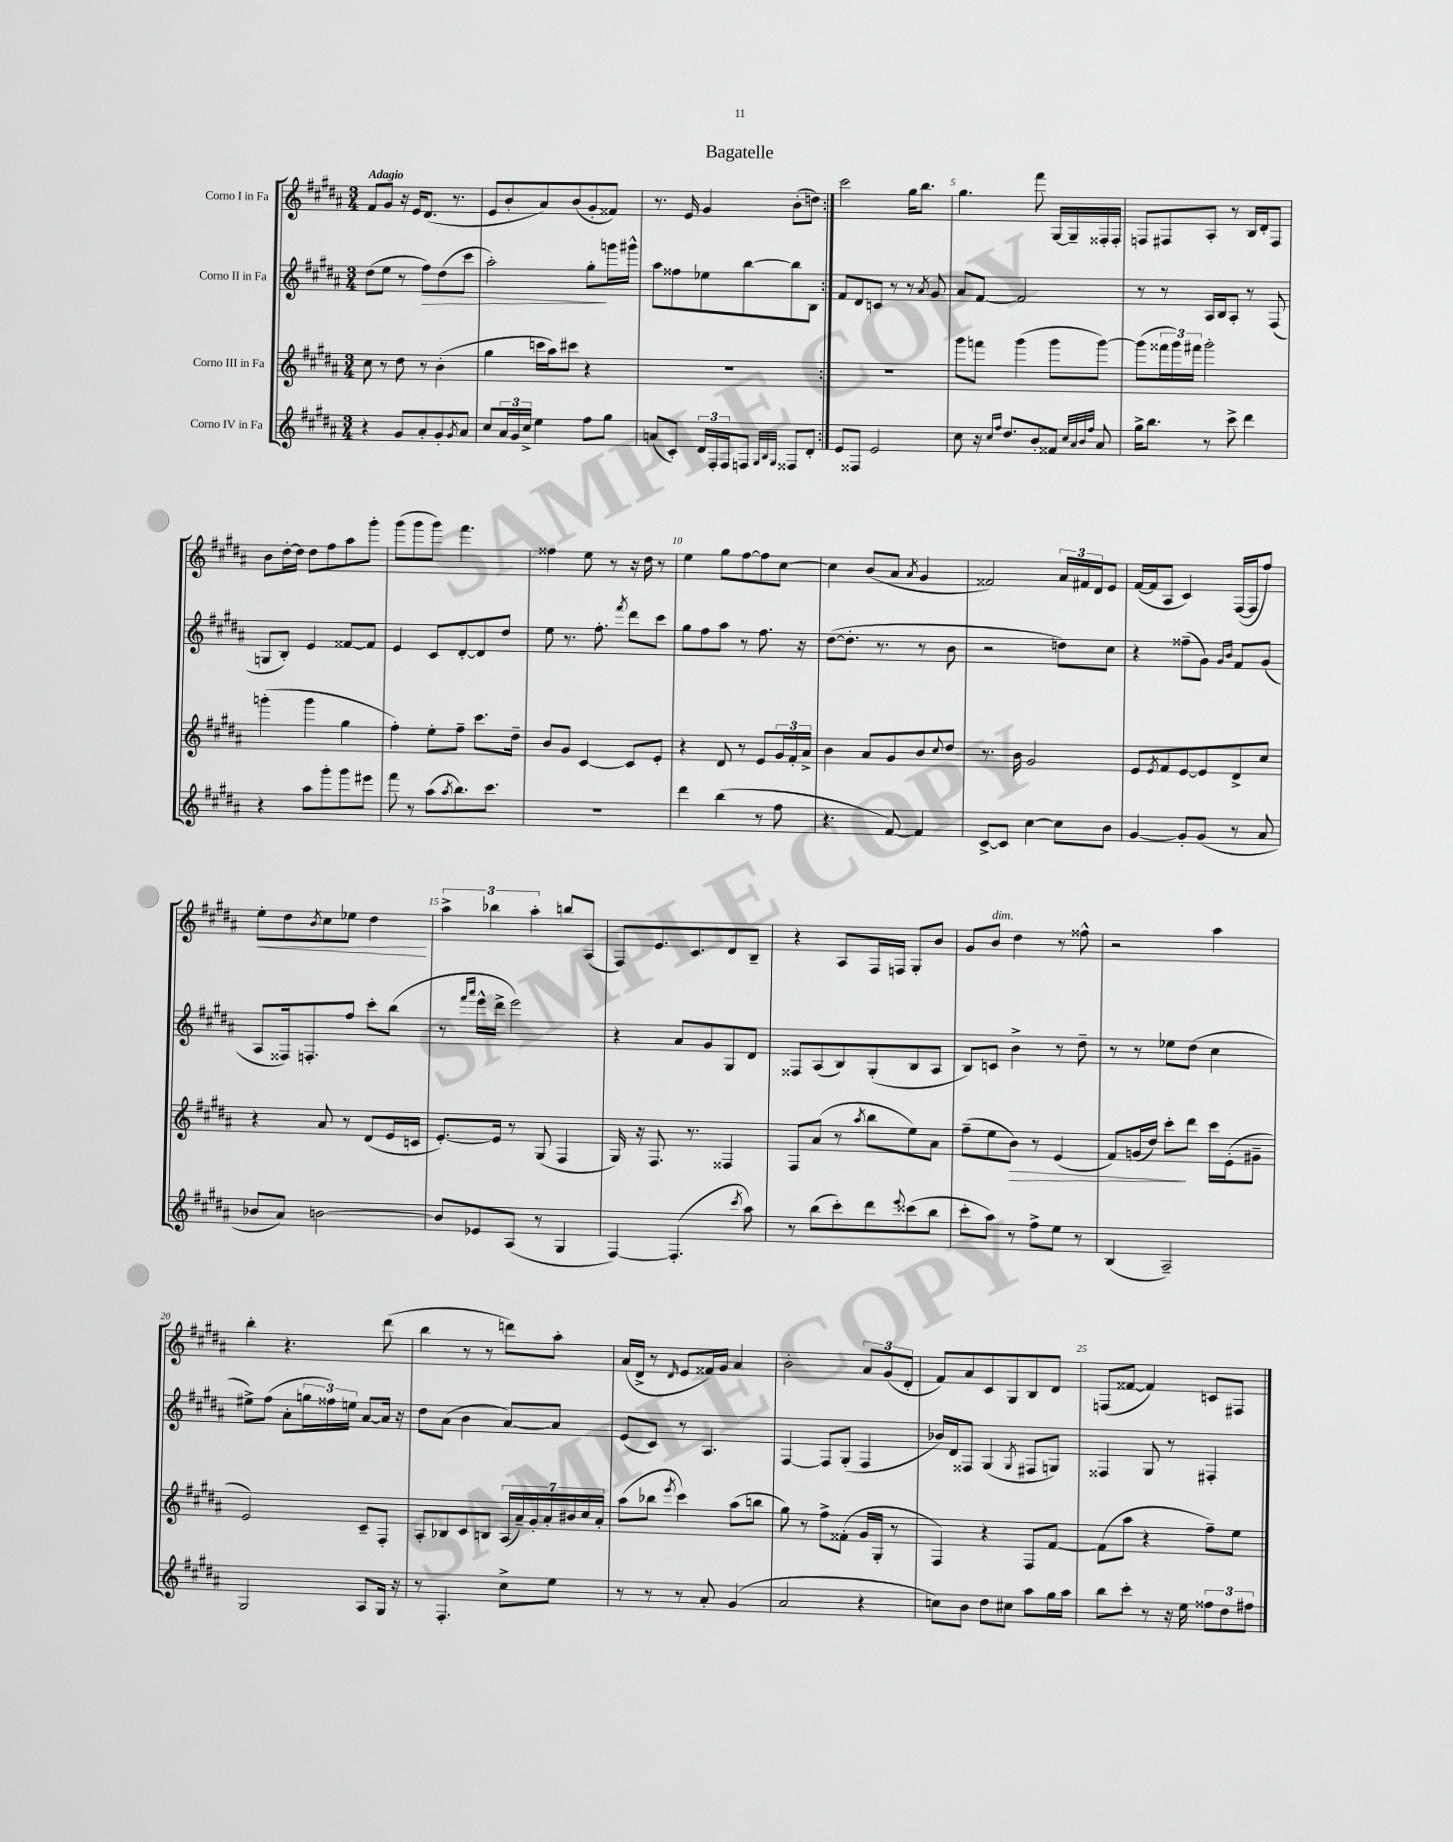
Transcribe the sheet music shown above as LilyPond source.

\header { title = "Bagatelle" }
<<
\new StaffGroup <<
\new Staff = "s0" \with { instrumentName = "Corno I in Fa" } {
    \clef treble \key b \major \numericTimeSignature \time 3/4 \tempo "Adagio"
    \repeat volta 2 { fis'8 gis'8 r16 e'16 dis'8.( r8. |
    e'8 b'8-. ais'8) b'8( gis'8-. fisis'8) |
    r8. e'16 gis'4 b'8-.( d''8) | }
    cis'''2 gis''16 b''8. |
    gis''4. fis'''8 gis16~ gis16-- fisis16-. fisis16-. |
    f8 fis8 ais8-. r8 b16 dis'16-. fis8 |
    b'8 dis''16~-. dis''16 dis''8 fis''8 ais''8 gis'''8-. |
    gis'''8( gis'''8 gis'''8) fis'''4. |
    fisis''4 e''8 r8 r16 dis''16 r8 |
    e''4 gis''8 fis''8~ fis''8 cis''8~ |
    cis''4 b'8( ais'8 \acciaccatura { ais'8 } gis'4 |
    fisis'2) \tuplet 3/2 { ais'16 fis'16 dis'16 } e'8 |
    fis'16~( fis'16 ais8 cis'4) fis16~( fis16 fis''8) |
    e''8-.\< dis''8 \acciaccatura { b'8 } cis''8 ees''8 dis''4\! |
    \tuplet 3/2 { ais''4-> bes''4 ais''4-. } b''8 ais8( |
    fis8) e'8. cis'8. dis'8 b8-- |
    r4 ais8 fis16 f16 gis8-. b'8 |
    gis'8 b'8^\markup { \italic "dim." } dis''4 r8 fisis''8-^ |
    r2 ais''4 |
    b''4-. r4. dis'''8( |
    b''4 r8 r8 d'''8) ais''8-. |
    ais'16( dis'16-> r8 \grace { dis'16 } e'8 fisis'16) gis'16 ais'4 |
    b'2-. \tuplet 3/2 { ais'8 gis'8( dis'8-. } |
    fis'8) ais'8 cis'8 gis8 b8 dis'8 |
    f8( fisis'8~ fisis'4) c'8 fis8 \bar "|." |
}
\new Staff = "s1" \with { instrumentName = "Corno II in Fa" } {
    \clef treble \key b \major \numericTimeSignature \time 3/4
    \repeat volta 2 { dis''8( e''8 r8 fis''8\>) dis''8( cis'''8 |
    ais''2-.) gis''8-.\! g'''16 gis'''16-^ |
    ais''8 fisis''8 ees''8 b''8~ b''8 b8 | }
    fis'8 dis'8 c'8 r8 r8 \acciaccatura { ais'8 } gis'8 |
    ais'8 fis'8~ fis'2 |
    r8 r8 ais16 b16 ais8-. r8 fis8( |
    g8 b8-.) e'4 fisis'8~ fisis'8 |
    e'4 cis'8 dis'8~-. dis'8 dis''8 |
    e''8 r8. fis''8.-. \acciaccatura { fis'''8 } dis'''8 cis'''8 |
    gis''8 fis''8 ais''8 r8 fis''8. r16 |
    dis''8~( dis''8.-. r8. r8 b'8 |
    r2 d''8) cis''8 |
    r4 fisis''8--( gis'8) \grace { gis'16 b'16 } fis'8 gis'8( |
    ais8 fisis16) f8.-. fis''8 cis'''8-. b''8( |
    r8 \grace { fis'''16 ais'''16 } e'''16-^ dis'''16-> e'''2) |
    r4 ais'8 gis'8 gis8 dis'8 |
    fisis8 ais8( b8) gis8-.( b8 ais8 |
    b8) c'8 b'4-> r8 dis''8-- |
    r8 r8 ees''8 dis''8( cis''4 |
    eis''8->) fis''8( ais'8-. \tuplet 3/2 { g''16 fisis''16) e''16 } ais'8~ ais'16 r16 |
    dis''8 ais'8( b'4 ais'8~) ais'8 |
    e'8( cis'8) r8 ais4. |
    fis4~ fis8 gis8-.( fis4 |
    bes'16) dis'16 fisis8 gis4( \acciaccatura { gis8 } fis8 g8) |
    fisis4 gis8 r8 fis4-. \bar "|." |
}
\new Staff = "s2" \with { instrumentName = "Corno III in Fa" } {
    \clef treble \key b \major \numericTimeSignature \time 3/4
    \repeat volta 2 { cis''8 r8 dis''8 r8 b'4-.( |
    gis''4 c'''16 ais''16) cis'''8 r4 |
    R2. | }
    R2. |
    gis'''8 f'''8 gis'''4( gis'''8 gis'''8~) |
    gis'''8( \tuplet 3/2 { fisis'''16 gis'''16) fis'''16 } gis'''2-. |
    g'''4-.( g'''4 gis''4 |
    fis''4-.) e''8-. fis''8-- cis'''8. dis''16-- |
    b'8 gis'8 cis'4~ cis'8 e'8-. |
    r4 dis'8 r8 e'8 \tuplet 3/2 { gis'16 fis'16-. ais'16-> } |
    b'4 ais'8 gis'8 b'8 \appoggiatura { cis''8 } dis''8 |
    r8. b'16 gis'2 |
    e'8 \acciaccatura { e'8 } fis'8 e'8~ e'8 dis'8-> cis''8 |
    r4 ais'8 r8 dis'8( e'16 c'16 |
    e'8.~-.) e'16 r8 gis8( fis4 |
    gis16) r16 fis8. r8. fisis4 |
    fis8 ais'8( r8 \acciaccatura { ais''8 } b''8 e''8) ais'8 |
    fis''8--( e''8 b'8\>) r8 e'4( |
    fis'8) g'16( dis''16) cis'''8-.\! dis'''8 cis'''16 e'16-.( gis'8-- |
    e'2) cis'8-- fis8-. |
    ais8-. bes8 cis'8 b8 \tuplet 7/4 { ais16( ais'16--) gis'16-. ais'16-. bis'16 cis''16 ais'16-. } |
    ais''8( bes''8 \acciaccatura { e'''8 } cis'''4) ais''8( b''8 |
    gis''8) r8 fis''8-> fisis'8-.( gis'16 gis16-. r8 |
    fis4) r4 fis8 fis'8~ |
    fis'8( ais''8 r4 fis''8--) e''8 \bar "|." |
}
\new Staff = "s3" \with { instrumentName = "Corno IV in Fa" } {
    \clef treble \key b \major \numericTimeSignature \time 3/4
    \repeat volta 2 { r4 gis'8 ais'8-. gis'8-. \acciaccatura { gis'8 } ais'8 |
    cis''8 \tuplet 3/2 { ais'16 gis'16 cis''16-> } e''4 fis''8 gis''8 |
    a'8( cis'8-.) \tuplet 3/2 { dis'16 fis16-. fis16 } f8 \grace { gis32 b32 gis32 } fisis8 dis'8-. | }
    e'8 fisis8 e'2 |
    cis''8 r16 \grace { cis''16 fis''16 } dis''8. b'8-. fisis'8 \grace { cis''32 ais'32 b'32 fis''32 } ais'8 |
    gis''16-> b''8. r8 cis'''8-> dis'''4 |
    r4 ais''8 gis'''8-. gis'''8 eis'''8 |
    fis'''8 r8 ais''8( \acciaccatura { ais''8 } b''8.) cis'''8. |
    R2. |
    dis'''4 b''4( r8 fis''8 |
    r4. fis'8~) fis'4 |
    cis'8~-> cis'8 cis''4~ cis''8 b'8 |
    gis'4~ gis'8-. gis'8( r8 ais'8 |
    bes'8 ais'8) b'2~ |
    b'8 ees'8 ais8( r8 gis4 |
    fis4~) fis4.-.( \acciaccatura { cis'''8 } ais''8) |
    r8 b''8( cis'''8-.) dis'''8 \appoggiatura { e'''8 } cisis'''8( b''8 |
    cis'''8-. ais''8) r8 fis''8-> e''8 r8 |
    b4( ais2--) |
    gis2 ais8 gis16 r16 |
    r8 fis4.-. cis''8-> e''8 |
    r8 r8 r8 ais'8-. gis'4( |
    ais'2 r4 |
    c''8) b'8 dis''8 cis''8 ais''8 gis''16 ais''16 |
    b''8 cis'''8-. r8 r16 e''16 \tuplet 3/2 { fisis''8 dis''8 fis''8 } \bar "|." |
}
>>
>>
\layout { \context { \Score \override BarNumber.break-visibility = ##(#f #t #t) barNumberVisibility = #(every-nth-bar-number-visible 5) } }
